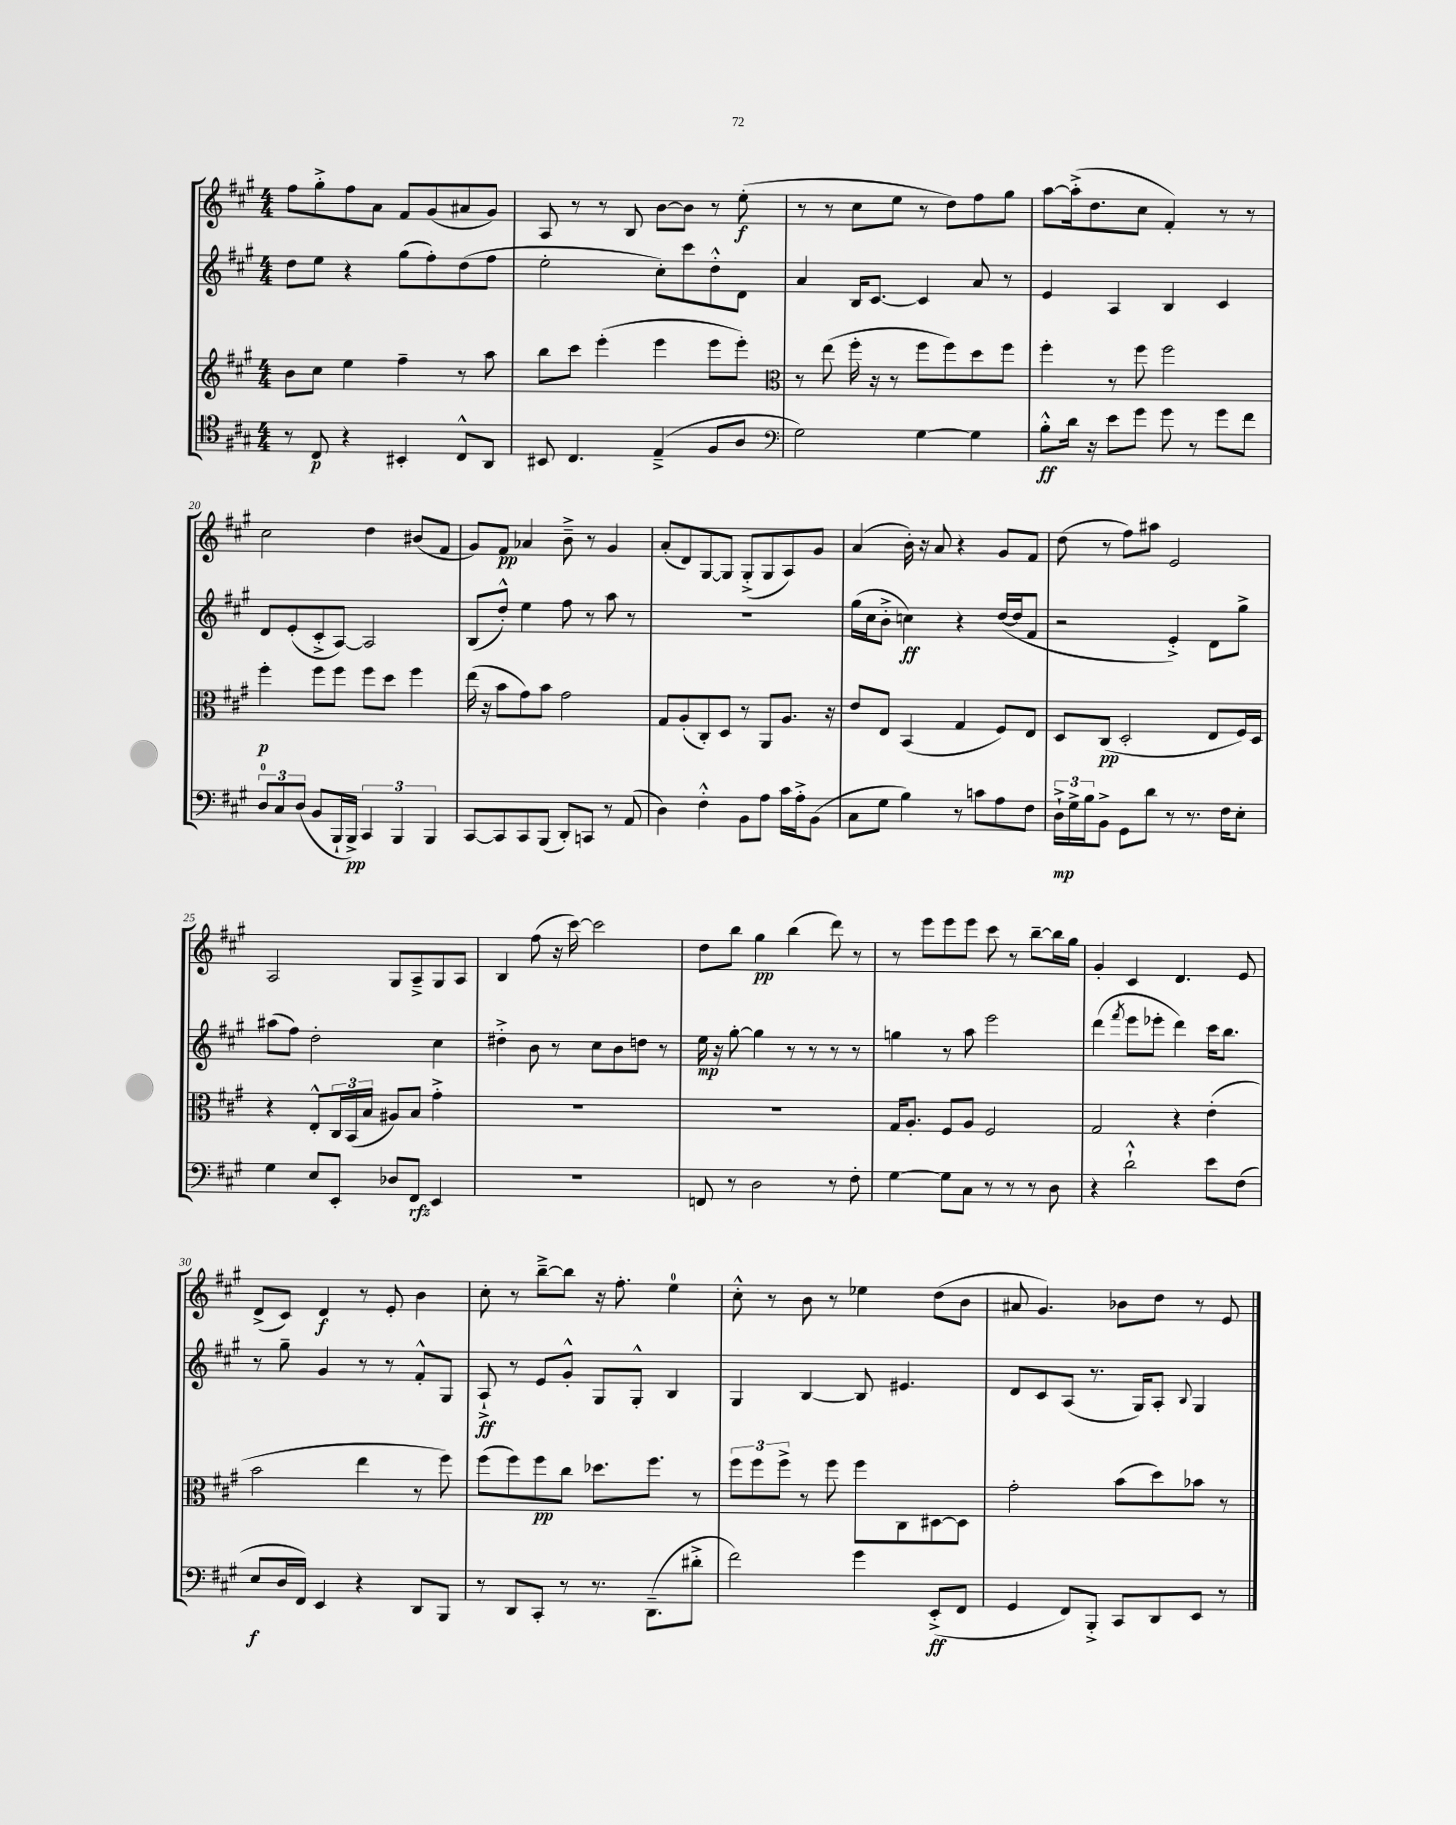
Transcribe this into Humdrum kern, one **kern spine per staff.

**kern	**dynam	**kern	**dynam	**kern	**dynam	**kern	**dynam
*part4	*part4	*part3	*part3	*part2	*part2	*part1	*part1
*staff4	*staff4	*staff3	*staff3	*staff2	*staff2	*staff1	*staff1
*clefC4	*	*clefG2	*	*clefG2	*	*clefG2	*
*k[f#c#g#]	*	*k[f#c#g#]	*	*k[f#c#g#]	*	*k[f#c#g#]	*
*M4/4	*	*M4/4	*	*M4/4	*	*M4/4	*
=16	=16	=16	=16	=16	=16	=16	=16
8r	.	8b\L	.	8dd\L	.	8ff#\L	.
8C#/	p	8cc#\J	.	8ee\J	.	8gg#'^\	.
4r	.	4ee\	.	4r	.	8ff#\	.
.	.	.	.	.	.	8a\J	.
4BB#X'/	.	4ff#~\	.	(8gg#\L	.	8f#/L	.
.	.	.	.	8ff#'\)	.	(8g#/	.
8C#^^/L	.	8r	.	(8dd\	.	8a#X/	.
8AA/J	.	8aa\	.	8ff#\J	.	8g#/J)	.
=17	=17	=17	=17	=17	=17	=17	=17
8BB#X/	.	8bb\L	.	2ee'\	.	8A/	.
4.C#/	.	8ccc#\J	.	.	.	8r	.
.	.	(4eee'\	.	.	.	8r	.
.	.	.	.	.	.	8B/	.
(4E~^/	.	4eee\	.	8cc#'\L)	.	[8b\L	.
.	.	.	.	8ccc#\	.	8b\J]	.
8F#/L	.	8eee\L	.	8dd'^^\	.	8r	.
8A/J	.	8eee'\J)	.	8d\J	.	(8ee'\	f
=18	=18	=18	=18	=18	=18	=18	=18
*clefF4	*	*clefC3	*	*	*	*	*
2G#\)	.	8r	.	4a/	.	8r	.
.	.	(8ee\	.	.	.	8r	.
.	.	16ff#'\	.	16B/KL	.	8cc#\L	.
.	.	16r	.	[8.c#/J	.	.	.
.	.	8r	.	.	.	8ee\J	.
[4G#\	.	8ff#\L	.	4c#/]	.	8r	.
.	.	8ff#\)	.	.	.	8dd\L)	.
4G#\]	.	8dd\	.	8a/	.	8ff#\	.
.	.	8ff#\J	.	8r	.	8gg#\J	.
=19	=19	=19	=19	=19	=19	=19	=19
8B'^^\L	ff	4ff#'\	.	4e/	.	[8aa\L	.
16d\Jk	.	.	.	.	.	(16aa'^\k]	.
16r	.	.	.	.	.	8.dd\	.
8e\L	.	8r	.	4A/	.	.	.
8g#\J	.	8ff#\	.	.	.	8cc#\J	.
8g#\	.	2ff#\	.	4B/	.	4f#'/)	.
8r	.	.	.	.	.	.	.
8g#\L	.	.	.	4c#/	.	8r	.
8f#\J	.	.	.	.	.	8r	.
!!LO:LB:g=z
=20	=20	=20	=20	=20	=20	=20	=20
12D/L	.	4ff#'\	p	8d/L	.	2cc#\	.
12C#/	.	.	.	.	.	.	.
.	.	.	.	(8e'/	.	.	.
(12D/J	.	.	.	.	.	.	.
8BB/L	.	8ff#\L	.	8c#'^/	.	.	.
16BBB`/L	.	8ff#\J	.	[8A/J)	.	.	.
16BBB^/JJ)	pp	.	.	.	.	.	.
6CC#/	.	8ff#\L	.	2A/]	.	4dd\	.
.	.	8dd\J	.	.	.	.	.
6BBB/	.	.	.	.	.	.	.
.	.	4ff#\	.	.	.	(8b#X/L	.
6BBB/	.	.	.	.	.	.	.
.	.	.	.	.	.	8f#/J	.
=21	=21	=21	=21	=21	=21	=21	=21
[8CC#/L	.	(16ee\	.	(8B/L	.	8g#/L)	.
.	.	16r	.	.	.	.	.
8CC#/]	.	8b\L	.	8dd'^^/J)	.	8f#/J	pp
8CC#/	.	8g#\)	.	4ee\	.	4a-X/	.
(8BBB/J	.	8b\J	.	.	.	.	.
8DD'/L)	.	2g#\	.	8ff#\	.	8b~^\	.
8CCn/J	.	.	.	8r	.	8r	.
8r	.	.	.	8aa\	.	4g#/	.
(8AA/	.	.	.	8r	.	.	.
=22	=22	=22	=22	=22	=22	=22	=22
4D\)	.	8G#/L	.	1r	.	(8a'/L	.
.	.	(8A'/	.	.	.	8d/)	.
4F#'^^\	.	8C#'/)	.	.	.	[8G#/	.
.	.	8D/J	.	.	.	8G#/J]	.
8BB\L	.	8r	.	.	.	(8G#'^/L	.
8A\J	.	8AA/L	.	.	.	8G#/	.
16c#\LL	.	8.A/J	.	.	.	8A/)	.
16A'^\J	.	.	.	.	.	.	.
(8BB\J	.	.	.	.	.	8g#/J	.
.	.	16r	.	.	.	.	.
=23	=23	=23	=23	=23	=23	=23	=23
8C#\L	.	8e/L	.	(16gg#\LL	.	(4a/	.
.	.	.	.	16cc#\J	.	.	.
8G#\J	.	8E/J	.	8b'^\J	.	.	.
4B\)	.	(4BB/	.	4ccn\)	ff	16b'\)	.
.	.	.	.	.	.	16r	.
.	.	.	.	.	.	8a/	.
8r	.	4G#/	.	4r	.	4r	.
8cn\L	.	.	.	.	.	.	.
8A\	.	8F#/L)	.	([16dd/LL	.	8g#/L	.
.	.	.	.	16dd/J]	.	.	.
8F#\J	.	8E/J	.	8f#/J	.	8f#/J	.
=24	=24	=24	=24	=24	=24	=24	=24
24D`^\LL	mp	8D/L	.	2r	.	(8dd\	.
24G#^\	.	.	.	.	.	.	.
24B\J	.	.	.	.	.	.	.
8BB^\J	.	(8C#/J	pp	.	.	8r	.
8GG#\L	.	2D'/	.	.	.	8ff#\L)	.
8d\J	.	.	.	.	.	8aa#X\J	.
8r	.	.	.	4e'^/)	.	2e/	.
8.r	.	.	.	.	.	.	.
.	.	8E/L	.	8d\L	.	.	.
16F#\KL	.	.	.	.	.	.	.
8E'\J	.	16F#/L)	.	8gg#^\J	.	.	.
.	.	16D/JJ	.	.	.	.	.
!!LO:LB:g=z
=25	=25	=25	=25	=25	=25	=25	=25
4G#\	.	4r	.	(8aa#X\L	.	2A/	.
.	.	.	.	8ff#\J)	.	.	.
8E/L	.	8E'^^/L	.	2dd'\	.	.	.
8EE'/J	.	24C#/L	.	.	.	.	.
.	.	(24BB/	.	.	.	.	.
.	.	24B/JJ	.	.	.	.	.
8D-X/L	.	8A#X/L)	.	.	.	8G#/L	.
8FF#/J	rfz	8B/J	.	.	.	8A~^/	.
4EE/	.	4g#'^\	.	4cc#\	.	8G#/	.
.	.	.	.	.	.	8A/J	.
=26	=26	=26	=26	=26	=26	=26	=26
1r	.	1r	.	4dd#X'^\	.	4B/	.
.	.	.	.	8b\	.	(8ff#\	.
.	.	.	.	8r	.	16r	.
.	.	.	.	.	.	[16ccc#\)	.
.	.	.	.	8cc#\L	.	2ccc#\]	.
.	.	.	.	8b\	.	.	.
.	.	.	.	8ddn\J	.	.	.
.	.	.	.	8r	.	.	.
=27	=27	=27	=27	=27	=27	=27	=27
8FFn/	.	1r	.	16ee\	mp	8dd\L	.
.	.	.	.	16r	.	.	.
8r	.	.	.	[8gg#'\	.	8bb\J	.
2D\	.	.	.	4gg#\]	.	4gg#\	pp
.	.	.	.	8r	.	(4bb\	.
.	.	.	.	8r	.	.	.
8r	.	.	.	8r	.	8ddd\)	.
8F#'\	.	.	.	8r	.	8r	.
=28	=28	=28	=28	=28	=28	=28	=28
[4G#\	.	16G#/KL	.	4ggn\	.	8r	.
.	.	8.A'/J	.	.	.	.	.
.	.	.	.	.	.	8eee\L	.
8G#\L]	.	8F#/L	.	8r	.	8eee\	.
8C#\J	.	8A/J	.	8aa\	.	8eee\J	.
8r	.	2F#/	.	2eee\	.	8ccc#\	.
8r	.	.	.	.	.	8r	.
8r	.	.	.	.	.	[8bb~\L	.
8D\	.	.	.	.	.	16bb\L]	.
.	.	.	.	.	.	16gg#\JJ	.
=29	=29	=29	=29	=29	=29	=29	=29
4r	.	2G#/	.	(4ddd\	.	4g#'/	.
.	.	.	.	8qfff#/	.	.	.
2d`^^\	.	.	.	8eee\L	.	4c#/	.
.	.	.	.	8eee-X'\J	.	.	.
.	.	4r	.	4ddd\)	.	4.d/	.
8e\L	.	(4e'\	.	16ccc#\KL	.	.	.
.	.	.	.	8.bb\J	.	.	.
(8F#\J	.	.	.	.	.	8e/	.
!!LO:LB:g=z
=30	=30	=30	=30	=30	=30	=30	=30
8E/L	f	2b\	.	8r	.	(8d^/L	.
16D/L	.	.	.	8gg#~\	.	8c#/J)	.
16FF#/JJ)	.	.	.	.	.	.	.
4EE/	.	.	.	4g#/	.	4d/	f
4r	.	4ee\	.	8r	.	8r	.
.	.	.	.	8r	.	8e'/	.
8DD/L	.	8r	.	8f#'^^/L	.	4b\	.
8BBB/J	.	8ff#\)	.	8G#/J	.	.	.
=31	=31	=31	=31	=31	=31	=31	=31
8r	.	(8ff#\L	.	8A`^/	ff	8cc#'\	.
8DD/L	.	8ff#\)	.	8r	.	8r	.
8CC#'/J	.	8ff#\	pp	8e/L	.	[8bb~^\L	.
8r	.	8cc#\J	.	8g#'^^/J	.	8bb\J]	.
8.r	.	8.dd-X\L	.	8G#/L	.	16r	.
.	.	.	.	.	.	8.ff#'\	.
.	.	.	.	8G#'^^/J	.	.	.
(8.DD~\L	.	8.ff#\J	.	.	.	.	.
.	.	.	.	4B/	.	4ee\	.
8d#X'^\J	.	8r	.	.	.	.	.
=32	=32	=32	=32	=32	=32	=32	=32
2f#\)	.	12ff#\L	.	4G#/	.	8cc#'^^\	.
.	.	12ff#\	.	.	.	.	.
.	.	.	.	.	.	8r	.
.	.	12ff#^\J	.	.	.	.	.
.	.	8r	.	[4B/	.	8b\	.
.	.	8ff#\	.	.	.	8r	.
4g#\	.	8ff#\L	.	8B/]	.	4ee-X\	.
.	.	8C#\	.	4.e#X/	.	.	.
(8EE'^/L	ff	[8D#X\	.	.	.	(8dd\L	.
8FF#/J	.	8D#\J]	.	.	.	8b\J	.
=33	=33	=33	=33	=33	=33	=33	=33
4GG#/	.	2g#'\	.	8d/L	.	8a#X/	.
.	.	.	.	8c#/	.	4.g#/)	.
8FF#/L)	.	.	.	(8A/J	.	.	.
8BBB'^/J	.	.	.	8.r	.	.	.
8CC#/L	.	(8b\L	.	.	.	8b-X\L	.
.	.	.	.	16G#/KL)	.	.	.
8DD/	.	8dd\)	.	8A'/J	.	8dd\J	.
.	.	.	.	8qqB/	.	.	.
8EE/J	.	8b-X\J	.	4G#/	.	8r	.
8r	.	8r	.	.	.	8e/	.
==	==	==	==	==	==	==	==
*-	*-	*-	*-	*-	*-	*-	*-
